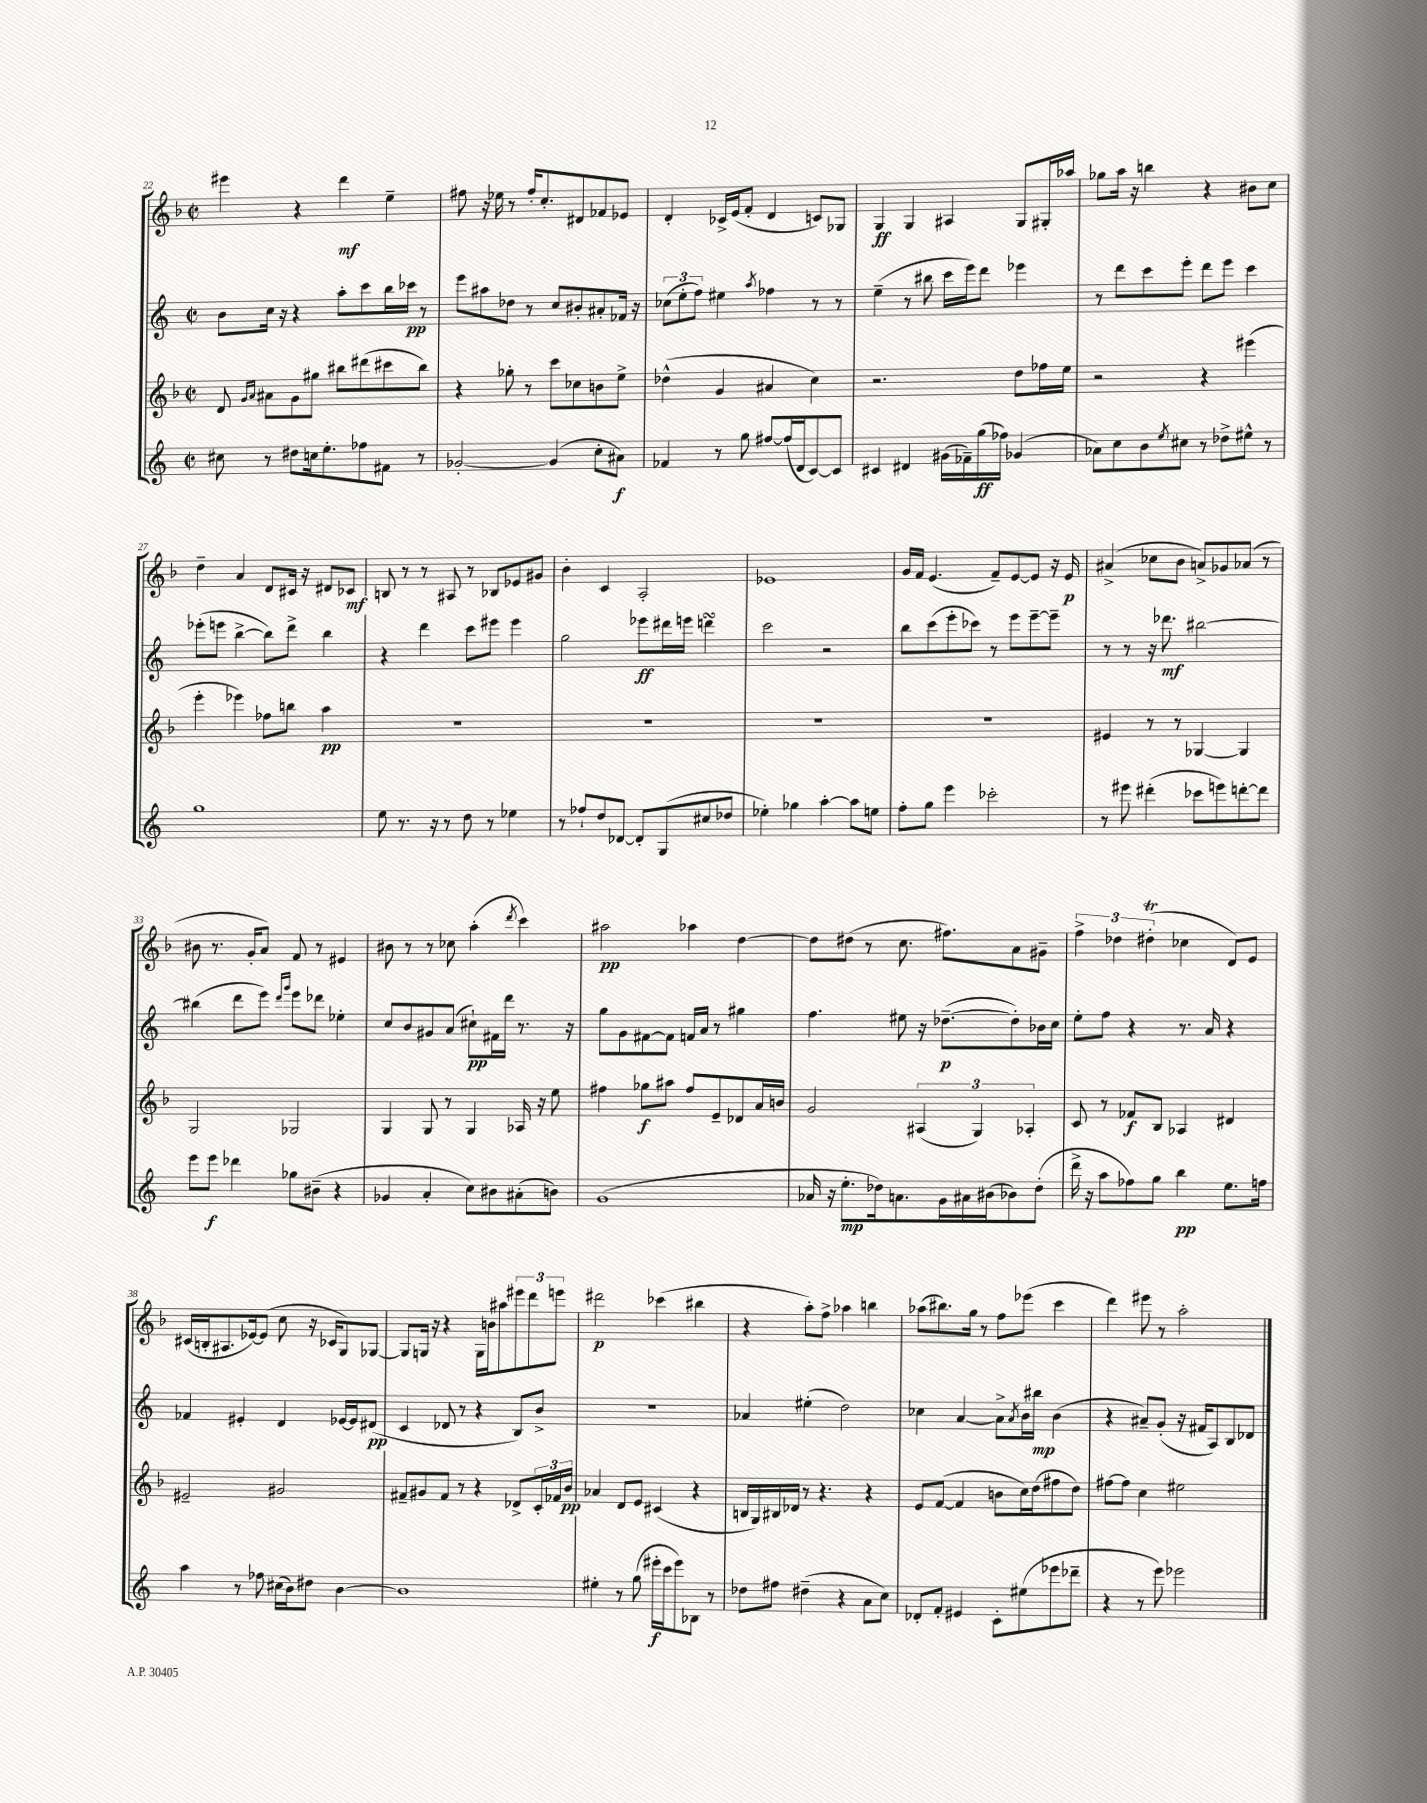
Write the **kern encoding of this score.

**kern	**dynam	**kern	**dynam	**kern	**dynam	**kern	**dynam
*part4	*part4	*part3	*part3	*part2	*part2	*part1	*part1
*staff4	*staff4	*staff3	*staff3	*staff2	*staff2	*staff1	*staff1
*clefG2	*	*clefG2	*	*clefG2	*	*clefG2	*
*k[]	*	*k[b-]	*	*k[]	*	*k[b-]	*
*M2/2	*	*M2/2	*	*M2/2	*	*M2/2	*
*met(c|)	*	*met(c|)	*	*met(c|)	*	*met(c|)	*
=22	=22	=22	=22	=22	=22	=22	=22
8cc#X\	.	8d/	.	8b\L	.	4eee#X\	.
.	.	16qqg/LL	.	.	.	.	.
.	.	16qqa/JJ	.	.	.	.	.
8r	.	8a#X\L	.	16cc\Jk	.	.	.
.	.	.	.	16r	.	.	.
8dd#X\L	.	8g\	.	4r	.	4r	.
16ccn\k	.	8gg#X\J	.	.	.	.	.
8.ee'\	.	.	.	.	.	.	.
.	.	8bb#X\L	.	8aa'\L	.	4ddd\	mf
8ff-X\	.	(8ddd#X\	.	8ccc\	.	.	.
8f#X\J	.	8ccc#X\	.	16bb\L	.	4ee~\	.
.	.	.	.	16ccc-X\JJ	pp	.	.
8r	.	8bb#\J)	.	8r	.	.	.
=23	=23	=23	=23	=23	=23	=23	=23
[2g-X'/	.	4r	.	8eee\L	.	8ff#X\	.
.	.	.	.	8aa#X\	.	16r	.
.	.	.	.	.	.	16ee-X\	.
.	.	8gg-X'\	.	8dd-X\J	.	8r	.
.	.	8r	.	8r	.	16ff#'/KL	.
.	.	.	.	.	.	8.cc'/	.
(4g-/]	.	8ccc\L	.	8cc/L	.	.	.
.	.	8cc-X\	.	8b#X'/	.	8d#X/	.
8cc'\L	.	8bn\	.	8a#X'/	.	8f-X/	.
8a#X\J)	f	8ee^\J	.	16f-X/Jk	.	8e-X/J	.
.	.	.	.	16r	.	.	.
=24	=24	=24	=24	=24	=24	=24	=24
4f-X/	.	(4dd-X^^\	.	(12cc-X\L	.	4d'/	.
.	.	.	.	12ee'\	.	.	.
.	.	.	.	12ff\J)	.	.	.
8r	.	4g/	.	4ee#X\	.	16c-X^/LL	.
.	.	.	.	.	.	(16e/J	.
8gg\	.	.	.	.	.	8f'/J	.
.	.	.	.	8qaa/	.	.	.
[8ff#X/L	.	4a#X/	.	4ff-X\	.	4d/	.
(16ff#/L]	.	.	.	.	.	.	.
16d/J	.	.	.	.	.	.	.
[8c/)	.	4cc\)	.	8r	.	8cn/L)	.
8c/J]	.	.	.	8r	.	8G-X/J	.
=25	=25	=25	=25	=25	=25	=25	=25
4c#X/	.	2.r	.	(4ee~\	.	4G/	ff
4d#X/	.	.	.	8r	.	4G/	.
.	.	.	.	8bb#X\	.	.	.
(16g#X\LL	.	.	.	16ccc\LL	.	4A#X/	.
16f-X~\)	.	.	.	16eee\J)	.	.	.
(16gg\	ff	.	.	8ddd\J	.	.	.
16ff-X\JJ)	.	.	.	.	.	.	.
(4g-X/	.	8dd\L	.	4eee-X\	.	8G/L	.
.	.	16ff-X\L	.	.	.	16G#X'/L	.
.	.	16ee\JJ	.	.	.	16aa-X/JJ	.
=26	=26	=26	=26	=26	=26	=26	=26
8a-X\L)	.	2r	.	8r	.	8gg-X\L	.
8cc\	.	.	.	8ddd\L	.	16aa\Jk	.
.	.	.	.	.	.	16r	.
8b\	.	.	.	8ccc\	.	4bbn\	.
8qee/	.	.	.	.	.	.	.
8cc#X\J	.	.	.	8eee'\J	.	.	.
8r	.	4r	.	8ddd\L	.	4r	.
8dd-X^\L	.	.	.	8eee\J	.	.	.
8ee#X^^\J	.	(4eee#X\	.	4ccc\	.	8b#X\L	.
8r	.	.	.	.	.	8cc\J	.
!!LO:LB:g=z
=27	=27	=27	=27	=27	=27	=27	=27
1gg	.	4eee'\	.	(8eee-X'\L	.	4dd~\	.
.	.	.	.	8eeen\J	.	.	.
.	.	4eee-X\)	.	[4bb^\	.	4a/	.
.	.	8ff-X\L	.	8bb\L])	.	8d/L	.
.	.	8bbn\J	.	8ddd^\J	.	16c#X/Jk	.
.	.	.	.	.	.	16r	.
.	.	4aa\	pp	4bb\	.	8d#X/L	.
.	.	.	.	.	.	8c-X/J	mf
=28	=28	=28	=28	=28	=28	=28	=28
8ee\	.	1r	.	4r	.	8Bn/	.
8.r	.	.	.	.	.	8r	.
.	.	.	.	4ddd\	.	8r	.
16r	.	.	.	.	.	.	.
8r	.	.	.	.	.	8A#X/	.
8dd\	.	.	.	8ccc\L	.	8r	.
8r	.	.	.	8eee#X\J	.	8B-X/L	.
4ee-X\	.	.	.	4eee#\	.	8e-X/	.
.	.	.	.	.	.	8g#X/J	.
=29	=29	=29	=29	=29	=29	=29	=29
8r	.	1r	.	2gg\	.	4b-'\	.
8ff-X`/L	.	.	.	.	.	.	.
8dd/	.	.	.	.	.	4c/	.
[8d-X/J	.	.	.	.	.	.	.
8d-'/L]	.	.	.	8eee-X\L	ff	2A'/	.
(8G/	.	.	.	16ddd#X\L	.	.	.
.	.	.	.	16eeen\JJ	.	.	.
8cc#X/	.	.	.	4dddnsSSS\	.	.	.
8dd-X/J	.	.	.	.	.	.	.
=30	=30	=30	=30	=30	=30	=30	=30
4ee-X'\)	.	1r	.	2ccc\	.	1e-X	.
4gg-X\	.	.	.	.	.	.	.
[4aa'\	.	.	.	2r	.	.	.
8aa\L]	.	.	.	.	.	.	.
8een\J	.	.	.	.	.	.	.
=31	=31	=31	=31	=31	=31	=31	=31
8ff'\L	.	1r	.	8bb\L	.	16g/LL	.
.	.	.	.	.	.	16f/JJ	.
8gg\J	.	.	.	(8ccc\	.	(4.e/	.
4eee\	.	.	.	8eee'\	.	.	.
.	.	.	.	8ccc-X\J)	.	.	.
2ccc-X'\	.	.	.	8r	.	8f~/L)	.
.	.	.	.	8eee\L	.	[8e/	.
.	.	.	.	[8eee~\	.	8e/J]	.
.	.	.	.	8eee~\J]	.	16r	.
.	.	.	.	.	.	16e/	p
=32	=32	=32	=32	=32	=32	=32	=32
8r	.	4e#X/	.	8r	.	(4a#X^/	.
8eee#X\	.	.	.	8r	.	.	.
(4ddd#X'\	.	8r	.	16r	.	8cc-X\L	.
.	.	.	.	8.ddd-X\	mf	.	.
.	.	8r	.	.	.	8b-\J	.
8ccc-X\L	.	[4G-X/	.	[2bb#X\	.	8an^/L)	.
8eeen\)	.	.	.	.	.	8g-X/	.
[8dddn'\	.	4G-/]	.	.	.	(8a-X/J	.
8ddd\J]	.	.	.	.	.	8r	.
!!LO:LB:g=z
=33	=33	=33	=33	=33	=33	=33	=33
8eee\L	.	2G/	.	(4bb#X\]	.	8b#X\	.
8eee\J	f	.	.	.	.	8.r	.
4ddd-X\	.	.	.	8ddd\L	.	.	.
.	.	.	.	.	.	16g'/KL	.
.	.	.	.	8eee\J)	.	8a/J)	.
.	.	.	.	16qqddd/LL	.	.	.
.	.	.	.	16qqggg/JJ	.	.	.
8gg-X\L	.	2G-X/	.	8eee\L	.	8f/	.
(8b#X~\J	.	.	.	8ddd-X\J	.	8r	.
4r	.	.	.	4ee-X'\	.	4e#X/	.
=34	=34	=34	=34	=34	=34	=34	=34
4g-X/	.	4G/	.	8cc/L	.	8b#X\	.
.	.	.	.	8b/	.	8r	.
4a'/	.	8G/	.	8g#X/	.	8r	.
.	.	8r	.	(8a/J	.	8cc-X\	.
8cc\L)	.	4G/	.	8cc#X`\L)	pp	(4aa'\	.
8b#X\	.	.	.	16f#X\L	.	.	.
.	.	.	.	16ddd\JJ	.	.	.
.	.	.	.	.	.	8qddd/	.
(8a#X'\	.	16A-X/	.	8.r	.	4ccc\)	.
.	.	16r	.	.	.	.	.
8bn\J)	.	8ee\	.	.	.	.	.
.	.	.	.	16r	.	.	.
=35	=35	=35	=35	=35	=35	=35	=35
(1g	.	4ff#X\	.	8gg\L	.	2aa#X\	pp
.	.	.	.	8g\	.	.	.
.	.	8gg-X\L	f	[8f#X\	.	.	.
.	.	8aa#X\J	.	8f#\J]	.	.	.
.	.	8ff#/L	.	16fn/LL	.	4aa-X\	.
.	.	.	.	16a/JJ	.	.	.
.	.	8e~/	.	8r	.	.	.
.	.	8d-X/	.	4gg#X\	.	[4dd\	.
.	.	16a/L	.	.	.	.	.
.	.	16bn/JJ	.	.	.	.	.
=36	=36	=36	=36	=36	=36	=36	=36
16a-X/	.	2g/	.	4.ff\	.	8dd\L]	.
16r	.	.	.	.	.	.	.
8.ee'\L	mp	.	.	.	.	(8dd#X\J	.
.	.	.	.	.	.	8r	.
16dd-X\k)	.	.	.	.	.	.	.
8.an\	.	.	.	8ee#X\	.	8.cc\	.
.	.	(6A#X/	.	16r	.	.	.
16g\L	.	.	.	([8.dd-X~\L	p	8.ff#X\L)	.
16a#X\	.	.	.	.	.	.	.
.	.	6G/)	.	.	.	.	.
(16b#X\J	.	.	.	.	.	.	.
8b-X\)	.	.	.	8dd-'\])	.	8a\	.
.	.	6A-X'/	.	.	.	.	.
(8dd-'\J	.	.	.	16b-X\L	.	8g#X~\J	.
.	.	.	.	16cc\JJ	.	.	.
=37	=37	=37	=37	=37	=37	=37	=37
16ddd^\	.	8c/	.	8ee'\L	.	6ff^\	.
16r	.	.	.	.	.	.	.
8aa\L	.	8r	.	8ff\J	.	.	.
.	.	.	.	.	.	6dd-X\	.
8ff-X\)	.	8f-X/L	f	4r	.	.	.
.	.	.	.	.	.	(6dd#Xt'\	.
8gg\J	.	8B-/J	.	.	.	.	.
4bb\	pp	4A-X/	.	8.r	.	4cc-X\	.
.	.	.	.	16a/	.	.	.
8.ee\L	.	4d#X/	.	4r	.	8d/L)	.
.	.	.	.	.	.	8e/J	.
16ffn\Jk	.	.	.	.	.	.	.
!!LO:LB:g=z
=38	=38	=38	=38	=38	=38	=38	=38
4aa\	.	2e#X~/	.	4f-X/	.	(16c#X/LL	.
.	.	.	.	.	.	16Bn'/J	.
.	.	.	.	.	.	8.A#X/	.
8r	.	.	.	4e#X'/	.	.	.
.	.	.	.	.	.	[16e-X/k)	.
8ff-X\	.	.	.	.	.	(8e-/J]	.
(16cc#X\LL	.	2g#X/	.	4d/	.	8cc\	.
16b\J)	.	.	.	.	.	.	.
8dd#X\J	.	.	.	.	.	16r	.
.	.	.	.	.	.	16c-X/KL	.
[4b\	.	.	.	[16e-X/LL	.	8G/)	.
.	.	.	.	16e-/J]	.	.	.
.	.	.	.	(8d#X/J	pp	[8G-X/J	.
=39	=39	=39	=39	=39	=39	=39	=39
1b]	.	8f#X~/L	.	4c/	.	8G-/L]	.
.	.	8g#X/	.	.	.	16Gn/Jk	.
.	.	.	.	.	.	16r	.
.	.	8f#/J	.	8d-X/	.	4r	.
.	.	8r	.	8r	.	.	.
.	.	4r	.	4r	.	16G\LL	.
.	.	.	.	.	.	16bn\J	.
.	.	.	.	.	.	8aa#X\	.
.	.	8d-X^/L	.	8B/L)	.	12eee#X\	.
.	.	.	.	.	.	12ddd\	.
.	.	24c'/L	.	8b^/J	.	.	.
.	.	24f-X/	.	.	.	12eeen\J	.
.	.	24b-/JJ	pp	.	.	.	.
=40	=40	=40	=40	=40	=40	=40	=40
4ee#X'\	.	4a-X/	.	1r	.	2ddd#X\	p
8r	.	8d/L	.	.	.	.	.
(8gg\	.	8e/J	.	.	.	.	.
16eee#X'\LL	f	(4c#X/	.	.	.	(4ccc-X\	.
16ccc\J	.	.	.	.	.	.	.
8eee#\)	.	.	.	.	.	.	.
8B-X\J	.	4r	.	.	.	4bb#X\	.
8r	.	.	.	.	.	.	.
=41	=41	=41	=41	=41	=41	=41	=41
8dd-X\L	.	16Bn/LL	.	4a-X/	.	4r	.
.	.	16G/)	.	.	.	.	.
8ff#X\J	.	16B#X/	.	.	.	.	.
.	.	16d-X/JJ	.	.	.	.	.
(4dd#X~\	.	8r	.	(4ee#X'\	.	8aa'\L)	.
.	.	4.r	.	.	.	8ff^\J	.
4r	.	.	.	2dd\)	.	4aa-X\	.
8a\L	.	4r	.	.	.	4bbn\	.
8cc\J)	.	.	.	.	.	.	.
=42	=42	=42	=42	=42	=42	=42	=42
8d-X'/L	.	8e/L	.	4cc-X\	.	(8aa-X\L	.
8f'/J	.	([8f/J	.	.	.	8.bb#X\)	.
4e#X/	.	4f/]	.	[4a/	.	.	.
.	.	.	.	.	.	16gg\Jk	.
.	.	.	.	.	.	8r	.
8c'\L	.	8bn\L	.	8a^\L]	.	8ff\L	.
.	.	.	.	8qa/	.	.	.
(8ee#X\	.	16cc\L)	.	16b\L	.	(8eee-X\J	.
.	.	(16dd\J	.	16bb#X\JJ	mp	.	.
8eee-X\	.	8ff#X\	.	(4b\	.	4ccc\	.
8ddd-X~\J	.	8dd\J)	.	.	.	.	.
=43	=43	=43	=43	=43	=43	=43	=43
4r	.	[8ff#X\L	.	4r	.	4ddd\)	.
.	.	8ff#\J]	.	.	.	.	.
8r	.	4cc\	.	8a#X~/L)	.	8eee#X\	.
8eee\)	.	.	.	(8g'/J	.	8r	.
2eee-X\	.	2ee#X\	.	16r	.	2aa'\	.
.	.	.	.	16f#X/KL	.	.	.
.	.	.	.	8A/)	.	.	.
.	.	.	.	8B/	.	.	.
.	.	.	.	8d-X/J	.	.	.
==	==	==	==	==	==	==	==
*-	*-	*-	*-	*-	*-	*-	*-
